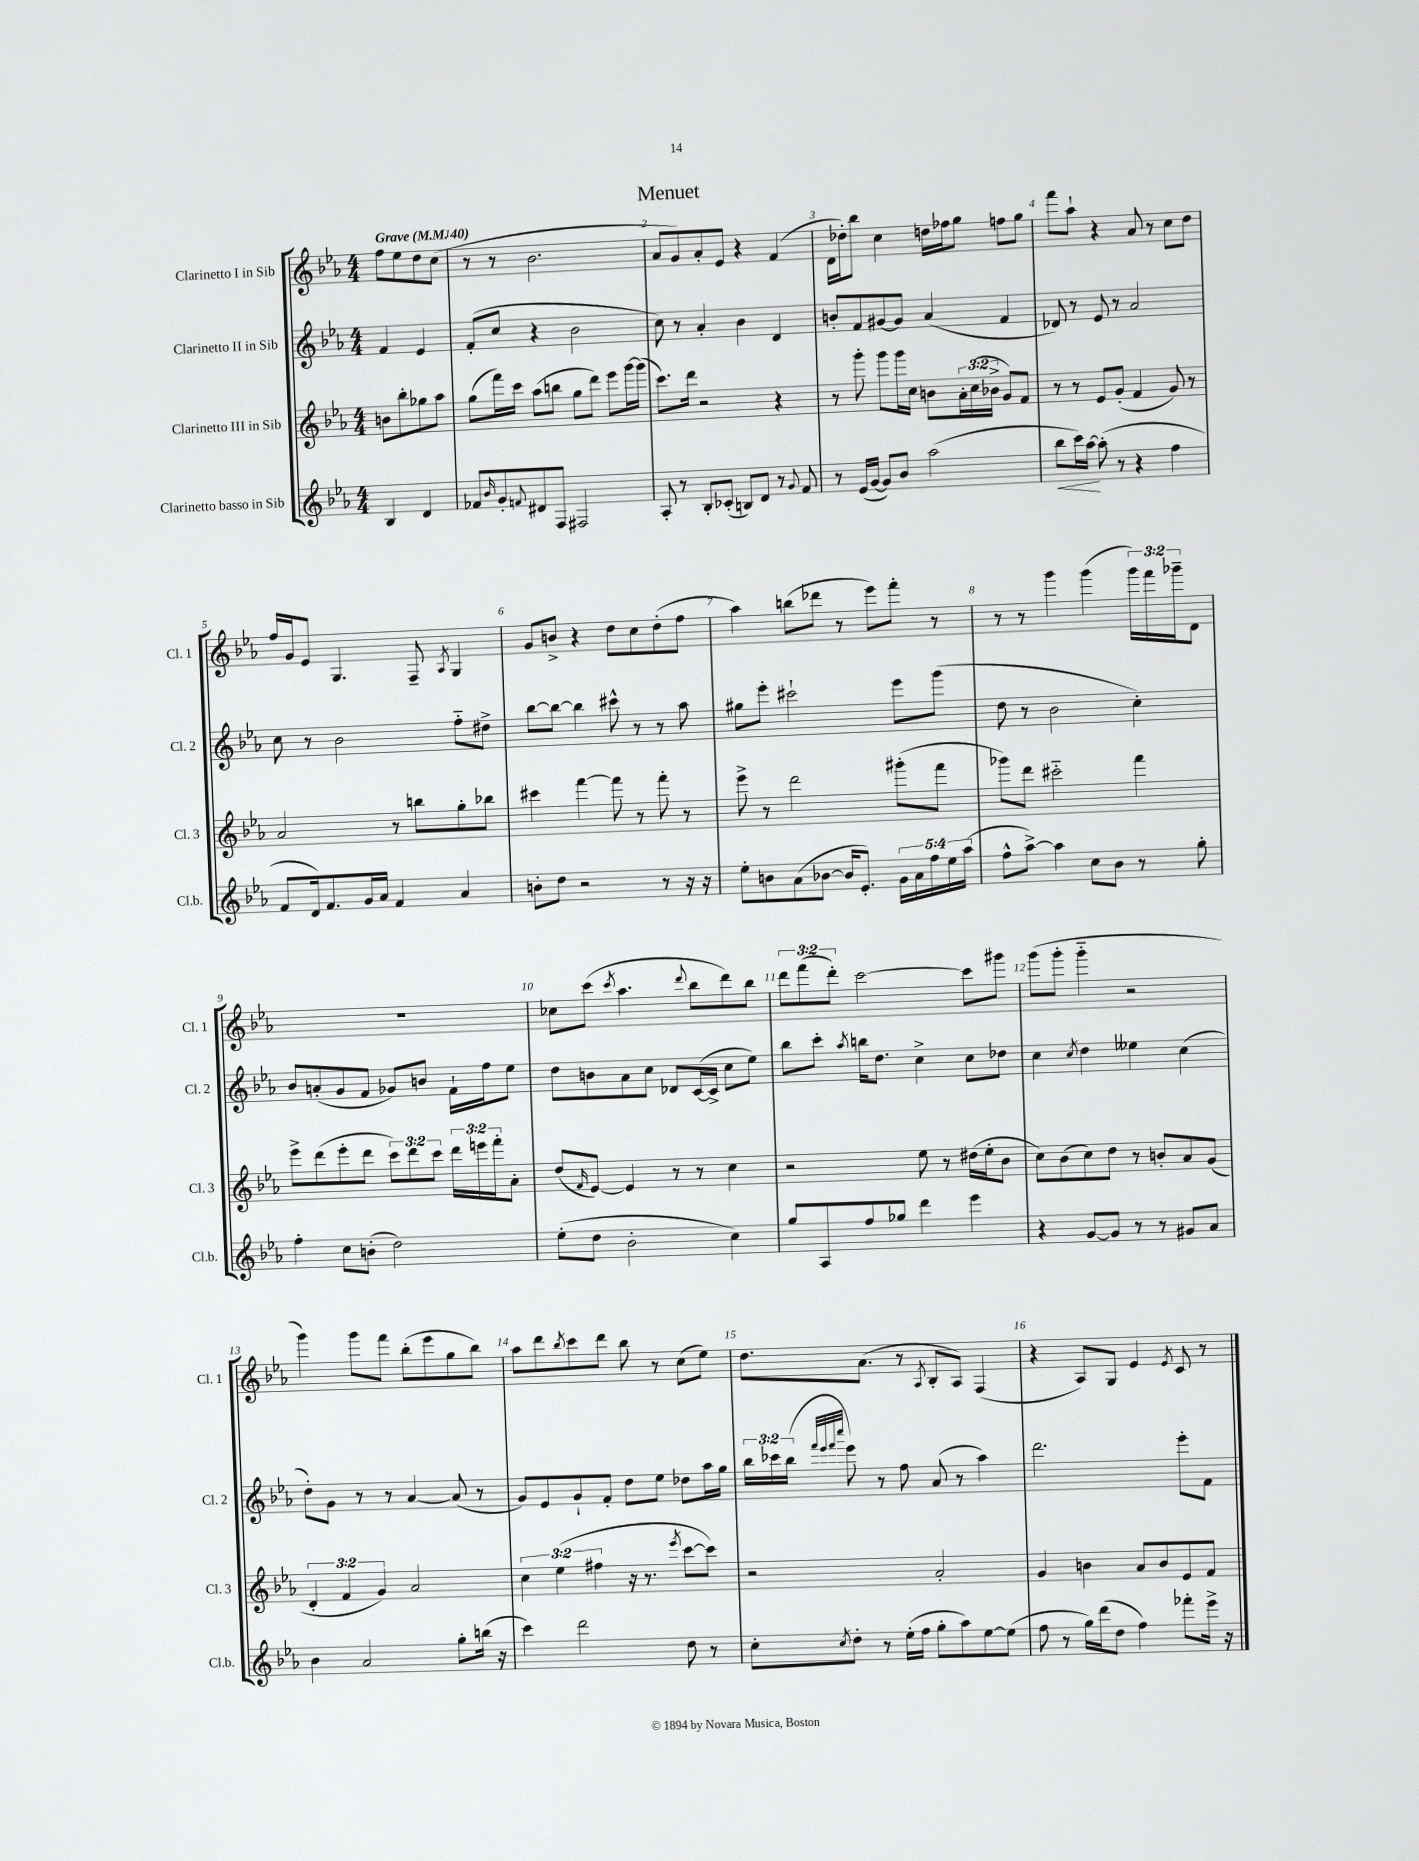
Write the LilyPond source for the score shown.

\header { title = "Menuet" }
<<
\new StaffGroup <<
\new Staff = "s0" \with { instrumentName = "Clarinetto I in Sib" shortInstrumentName = "Cl. 1" } {
    \clef treble \key ees \major \numericTimeSignature \time 4/4 \override Staff.TupletNumber.text = #tuplet-number::calc-fraction-text \partial 2 \tempo "Grave" 4 = 40
    f''8 ees''8 d''8 c''8( |
    r8 r8 bes'2. |
    aes'8 g'8) aes'8-. ees'8 r4 f'4( |
    d'16 des''16-.) bes''8 c''4 d''16 fes''16 g''8 f''8 g''8 |
    f'''8 aes''8-! r4 aes'8 r8 c''8 d''8 |
    f''16 g'16 ees'8 g4. f8-- \acciaccatura { aes8 } g4 |
    g'8 b'8-> r4 d''8 c''8 d''8-.( f''8 |
    aes''4) b''8( des'''8 r8 ees'''8) f'''8-. r8 |
    r8 r8 g'''4 g'''4( \tuplet 3/2 { g'''16) f'''16 ges'''16-- } d'8 |
    R1 |
    ces''8 c'''8( \acciaccatura { c'''8 } aes''4. \appoggiatura { d'''8 } bes''8 d'''8) bes''8 |
    \tuplet 3/2 { d'''8 f'''8( d'''8-.) } c'''2~ c'''8 gis'''8 |
    g'''8( g'''8-. g'''4-_ r2 |
    g'''4) g'''8 f'''8 bes''8-.( ees'''8 g''8 bes''8) |
    aes''8 d'''8 \acciaccatura { bes''8 } c'''8 d'''8 bes''8 r8 c''8( ees''8) |
    d''8. aes'8.( r8 \acciaccatura { aes8 } bes8-. aes8) f4( |
    r4 aes8) g8 ees'4 \acciaccatura { ees'8 } c'8 r8 \bar "|." |
}
\new Staff = "s1" \with { instrumentName = "Clarinetto II in Sib" shortInstrumentName = "Cl. 2" } {
    \clef treble \key ees \major \numericTimeSignature \time 4/4 \override Staff.TupletNumber.text = #tuplet-number::calc-fraction-text \partial 2
    f'4 ees'4 |
    f'8-.( c''8 r4 bes'2 |
    c''8) r8 aes'4-. bes'4 d'4 |
    b'8-. f'8 gis'8~ gis'8 aes'4( f'4 |
    des'8) r8 ees'8 r8 aes'2 |
    c''8 r8 bes'2 f''8-_ dis''8-> |
    bes''8~ bes''8~ bes''4 cis'''8-^ r8 r8 aes''8 |
    gis''8 ees'''8-. cis'''2-! ees'''8 g'''8( |
    d''8 r8 bes'2 c''4-.) |
    bes'8 a'8-.( g'8 f'8 ges'8) b'8 f'16-! f''16 ees''8 |
    d''8 b'8 aes'8 c''8 des'8 c'16~( c'16-> c''8 ees''8) |
    bes''8 c'''8-. \acciaccatura { aes''8 } b''16 d''8. c''4-> c''8 des''8 |
    c''4 \acciaccatura { c''8 } d''4 eeses''4 c''4( |
    d''8-.) g'8 r8 r8 aes'4~ aes'8( r8 |
    g'8) ees'8 g'8-! f'8-. d''8 ees''8 des''8 aes''16 g''16 |
    \tuplet 3/2 { bes''16 ces'''16 bes''16( } \grace { f'''32 ees'''32 f'''32 c''''32 } ees'''8) r8 f''8 aes'8( r8 aes''4) |
    d'''2. ees'''8-. f'8 \bar "|." |
}
\new Staff = "s2" \with { instrumentName = "Clarinetto III in Sib" shortInstrumentName = "Cl. 3" } {
    \clef treble \key ees \major \numericTimeSignature \time 4/4 \override Staff.TupletNumber.text = #tuplet-number::calc-fraction-text \partial 2
    b'8 bes''8-. ges''8 aes''8 |
    g''8( f'''16) c'''16 aes''8( b''8 g''8 d'''8) ees'''8 g'''16~ g'''16( |
    c'''8.) d'''16 r2 r4 |
    r8 g'''8-. g'''8 g'''16 c''16 b'8 \tuplet 3/2 { aes'16-. c''16( bes'16-> } g'8) f'8 |
    r8 r8 ees'8 g'8-.( f'4 g'8) r8 |
    aes'2 r8 b''8 g''8-. bes''8 |
    cis'''4 f'''4~ f'''8 r8 f'''8-. r8 |
    ees'''8-> r8 d'''2 gis'''8-.( f'''8 |
    ges'''8) d'''8 cis'''2-_ f'''4 |
    ees'''8-> d'''8( ees'''8-. d'''8 \tuplet 3/2 { c'''8) d'''8 c'''8 } \tuplet 3/2 { d'''16 e'''16 f'''16-. } aes'8-. |
    d''8( \grace { f'16 } ees'8~) ees'4 r8 r8 c''4 |
    r2 ees''8 r8 dis''16( ees''16-. bes'8 |
    c''8) bes'8( c''8) d''8 r8 b'8-. aes'8 g'8( |
    \tuplet 3/2 { d'4-. f'4 g'4) } aes'2 |
    \tuplet 3/2 { c''4 ees''4( fis''4 } r16 r8. \acciaccatura { ees'''8 } c'''8~ c'''8) |
    r2 aes'2-. |
    g'4 b'4 aes'8 b'8 ees'8 f'8 \bar "|." |
}
\new Staff = "s3" \with { instrumentName = "Clarinetto basso in Sib" shortInstrumentName = "Cl.b." } {
    \clef treble \key ees \major \numericTimeSignature \time 4/4 \override Staff.TupletNumber.text = #tuplet-number::calc-fraction-text \partial 2
    bes4 d'4 |
    fes'8 \grace { bes'16 } g'8-. \appoggiatura { f'8 } dis'8 f8 fis2 |
    aes8-. r8 bes8-. ces'8-.( b8) d'8 r8 \appoggiatura { g'8 } f'8 |
    r8 ees'16( g'16~ g'8) bes'8 aes''2( |
    bes''8\< c'''16) aes''16~\! aes''8-.( r8 r4 f''4 |
    f'8 d'16) f'8. g'16 aes'16 f'4 aes'4 |
    b'8-. d''8 r2 r8 r16 r16 |
    ees''8-. b'8 aes'8( bes'8~ bes'16 ees'8.-.) \tuplet 5/4 { g'16 aes'16 f''16 ees''16 aes''16( } |
    f''8-^ aes''8~->) aes''4 c''8 bes'8 r8 g''8-. |
    f''4-. c''8 b'8-.( d''2) |
    ees''8-.( d''8 bes'2-. c''4) |
    g''8 aes8 f''8 ges''8 d'''4 ees'''4 |
    r4 g'8~ g'8 r8 r8 gis'8 aes'8 |
    bes'4 aes'2 g''8-. b''16( r16 |
    c'''4) d'''2 d''8 r8 |
    c''8-. \acciaccatura { c''8 } d''8-. r8 ees''16-.( f''16 g''8-. aes''8) ees''8~ ees''8( |
    f''8 r8 g''16) d'''16( d''8 f''4) fes'''8-. ees'''16-> r16 \bar "|." |
}
>>
>>
\layout { \context { \Score \override BarNumber.break-visibility = ##(#f #t #t) barNumberVisibility = #all-bar-numbers-visible } }
